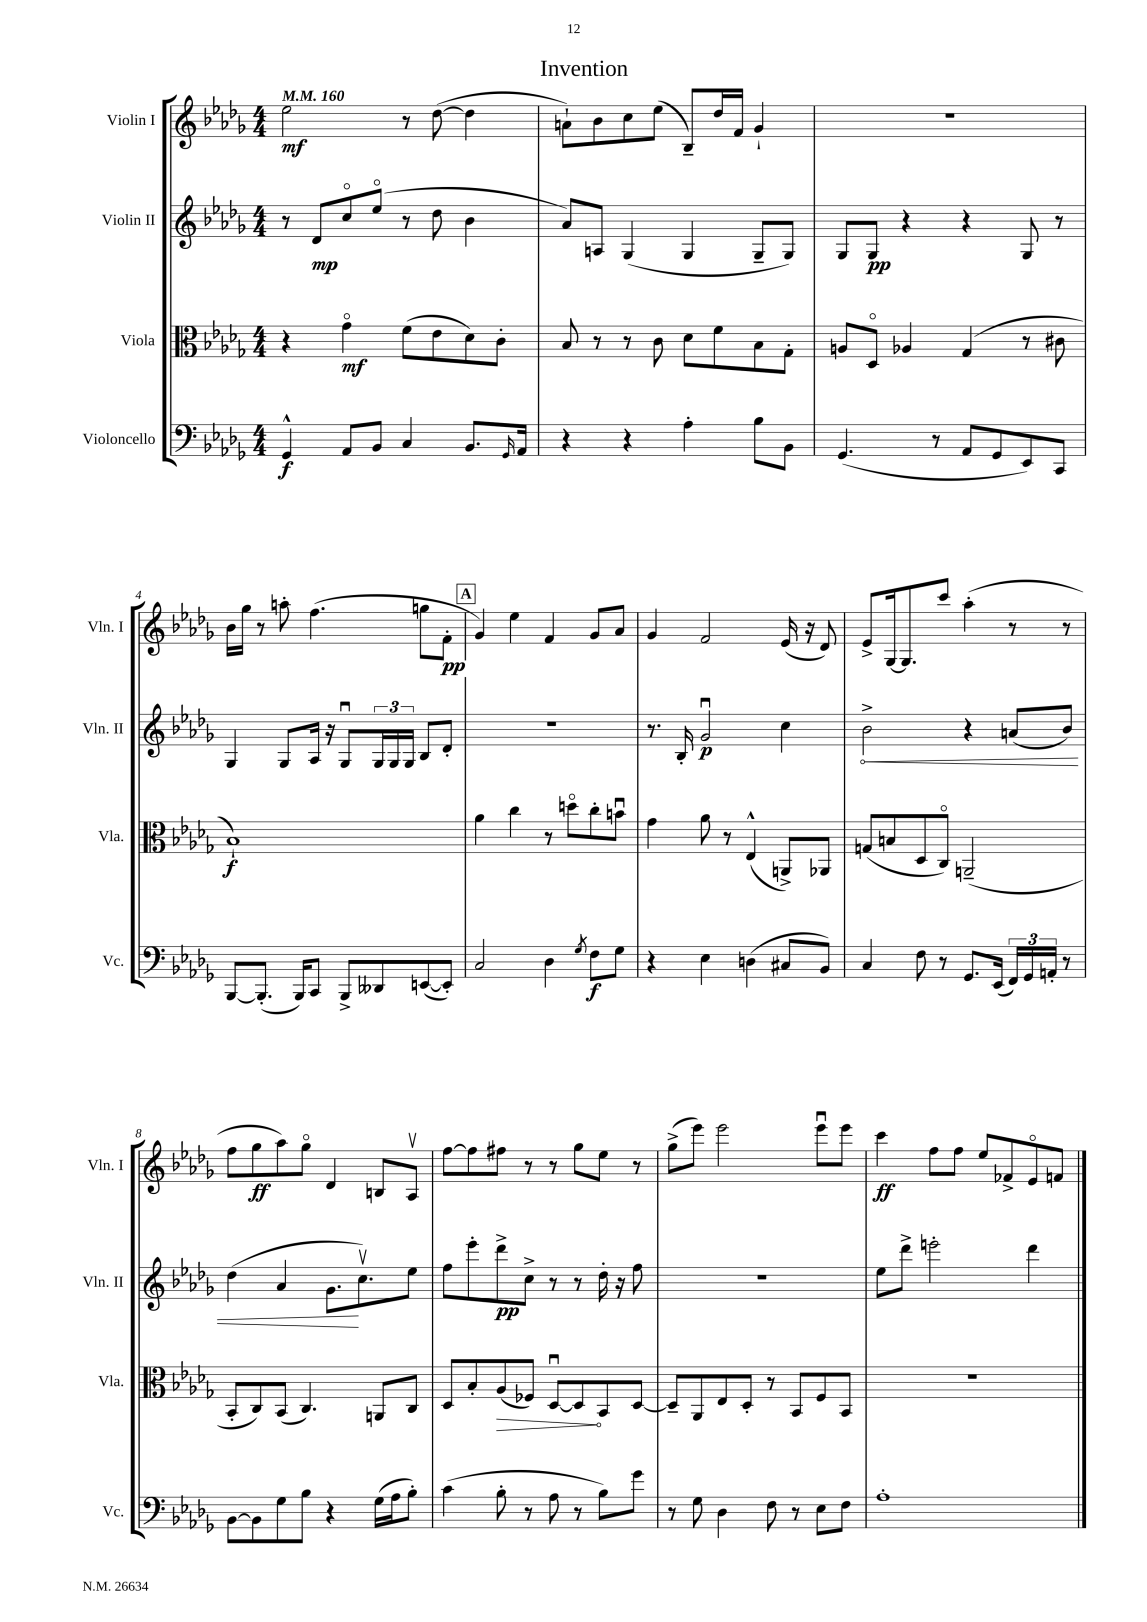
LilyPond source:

\header { title = "Invention" }
<<
\new StaffGroup <<
\new Staff = "s0" \with { instrumentName = "Violin I" shortInstrumentName = "Vln. I" } {
    \clef treble \key des \major \numericTimeSignature \time 4/4 \tempo 4 = 160
    ees''2\mf r8 des''8~( des''4 |
    a'8-!) bes'8 c''8 ees''8( bes8--) des''16 f'16 ges'4-! |
    r1 |
    bes'16 ges''16 r8 a''8-. f''4.( g''8 f'8-.\pp |
    \mark \markup { \box "A" } ges'4) ees''4 f'4 ges'8 aes'8 |
    ges'4 f'2 ees'16( r16 des'8) |
    ees'8-> ges16~ ges8. c'''8 aes''4-.( r8 r8 |
    f''8 ges''8\ff aes''8) ges''8\flageolet des'4 b8 aes8\upbow |
    f''8~ f''8 fis''8 r8 r8 ges''8 ees''8 r8 |
    ges''8->( ees'''8) ees'''2 ees'''8\downbow ees'''8 |
    c'''4\ff f''8 f''8 ees''8 fes'8-> ees'8\flageolet f'8 \bar "|." |
}
\new Staff = "s1" \with { instrumentName = "Violin II" shortInstrumentName = "Vln. II" } {
    \clef treble \key des \major \numericTimeSignature \time 4/4
    r8 des'8\mp c''8\flageolet ees''8\flageolet( r8 des''8 bes'4 |
    aes'8) a8 ges4( ges4 ges8-- ges8) |
    ges8 ges8\pp r4 r4 ges8 r8 |
    ges4 ges8 aes16 r16 ges8\downbow \tuplet 3/2 { ges16 ges16 ges16 } bes8 des'8-. |
    \mark \markup { \box "A" } R1 |
    r8. bes16-. ges'2\downbow\p c''4 |
    \once \override Hairpin.circled-tip = ##t bes'2->\< r4 a'8( bes'8) |
    des''4( aes'4 ges'8.\! c''8.\upbow) ees''8 |
    f''8 ees'''8-. des'''8->\pp c''8-> r8 r8 des''16-. r16 f''8 |
    r1 |
    ees''8 des'''8-> e'''2-. des'''4 \bar "|." |
}
\new Staff = "s2" \with { instrumentName = "Viola" shortInstrumentName = "Vla." } {
    \clef alto \key des \major \numericTimeSignature \time 4/4
    r4 ges'4\flageolet\mf f'8( ees'8 des'8) c'8-. |
    bes8 r8 r8 c'8 des'8 f'8 bes8 ges8-. |
    a8 des8\flageolet aes4 ges4( r8 cis'8 |
    bes1-!\f) |
    \mark \markup { \box "A" } aes'4 c''4 r8 d''8\flageolet c''8-. b'8\downbow |
    ges'4 aes'8 r8 ees4-^( a,8->) aes,8 |
    g8( b8 des8 c8\flageolet) a,2--( |
    bes,8-. c8) bes,8( c4.) a,8 c8 |
    des8 bes8-. \once \override Hairpin.circled-tip = ##t aes8\>( fes8) des8~\downbow des8\! bes,8 des8~ |
    des8-- aes,8 ees8 des8-. r8 bes,8 f8 bes,8 |
    R1 \bar "|." |
}
\new Staff = "s3" \with { instrumentName = "Violoncello" shortInstrumentName = "Vc." } {
    \clef bass \key des \major \numericTimeSignature \time 4/4
    ges,4-^\f aes,8 bes,8 c4 bes,8. \grace { ges,16 } aes,16 |
    r4 r4 aes4-. bes8 bes,8 |
    ges,4.( r8 aes,8 ges,8 ees,8) c,8 |
    bes,,8~ bes,,8.-.( bes,,16) c,8 bes,,8-> deses,8 e,8~( e,8-.) |
    \mark \markup { \box "A" } c2 des4 \acciaccatura { ges8 } f8\f ges8 |
    r4 ees4 d4( cis8 bes,8) |
    c4 f8 r8 ges,8. ees,16( \tuplet 3/2 { f,16) ges,16 a,16-. } r8 |
    bes,8~ bes,8 ges8 bes8 r4 ges16( aes16 bes8-.) |
    c'4( bes8-. r8 aes8 r8 bes8) ges'8 |
    r8 ges8 des4 f8 r8 ees8 f8 |
    aes1-. \bar "|." |
}
>>
>>
